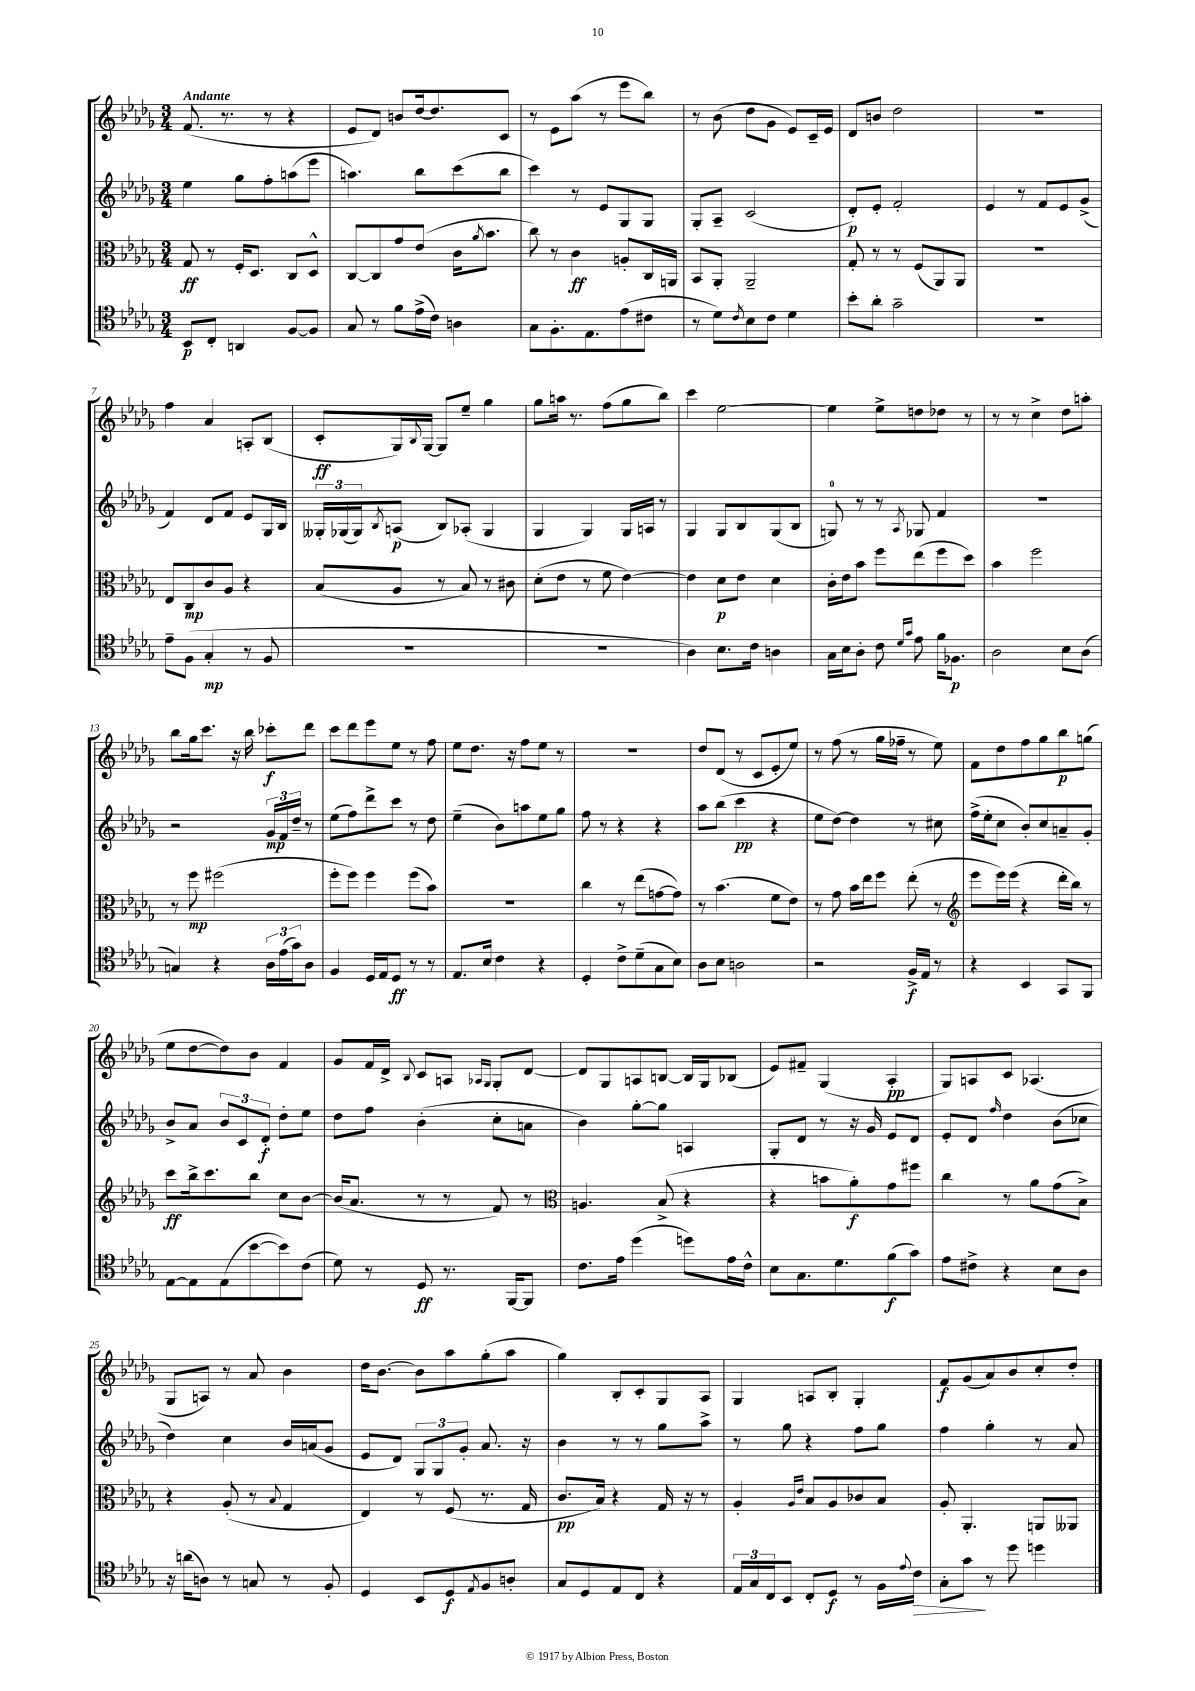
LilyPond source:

<<
\new StaffGroup <<
\new Staff = "s0" {
    \clef treble \key des \major \numericTimeSignature \time 3/4 \tempo "Andante"
    f'8.( r8. r8 r4 |
    ees'8 des'8) b'8 des''16~ des''8. c'8 |
    r8 ees'8 aes''8( r8 ees'''8 bes''8) |
    r8 bes'8( des''8 ges'8 ees'8) c'16-- ees'16 |
    des'8 b'8 des''2 |
    R2. |
    f''4 aes'4 a8-. bes8( |
    c'8-.\ff ges16) \appoggiatura { bes8 } ges16~ ges8 ees''8-- ges''4 |
    ges''8 a''16 r8. f''8( ges''8 bes''8) |
    c'''4 ees''2~ |
    ees''4 ees''8-> d''8 des''8 r8 |
    r8 r8 c''4-> des''8 a''8-. |
    bes''8 ges''16 c'''8. r16 bes''16 ces'''8-.\f des'''8 |
    c'''8 des'''8 ees'''8 ees''8 r8 f''8 |
    ees''8 des''8. r16 f''8 ees''8 r8 |
    R2. |
    des''8 des'8( r8 c'8 ees'8-. ees''8) |
    r8 f''8( r8 ges''16 fes''16-- r8 ees''8) |
    f'8 des''8 f''8 ges''8 bes''8\p g''8( |
    ees''8 des''8~ des''8) bes'8 f'4 |
    ges'8 f'16 des'16-> \appoggiatura { bes8 } c'8 a8 \grace { aes16 ges16 } ges8-. des'8~ |
    des'8 ges8 a8 b8~ b16 ges16 bes8( |
    ees'8) fis'8-- ges4( aes4-.\pp |
    ges8) a8 c'8 aes4.( |
    ges8 a8) r8 aes'8 bes'4 |
    des''16 bes'8.~ bes'8 aes''8 ges''8-.( aes''8 |
    ges''4) bes8-. c'8-. ges8 aes8 |
    ges4 a8 bes8-. ges4-. |
    f'8\f ges'8( aes'8) bes'8 c''8-. des''8-. \bar "|." |
}
\new Staff = "s1" {
    \clef treble \key des \major \numericTimeSignature \time 3/4
    ees''4 ges''8 f''8-. a''8( ees'''8 |
    a''4.) bes''8 c'''8( bes''8 |
    c'''4) r8 ees'8 ges8 ges8 |
    ges8-. aes8-- c'2( |
    des'8-.\p) ees'8-. f'2-. |
    ees'4 r8 f'8 ees'8 ges'8->( |
    f'4) des'8 f'8 ees'8 ges16 bes16 |
    \tuplet 3/2 { geses16-. ges16( ges16) } \acciaccatura { bes8 } a8\p( bes8) aes8-.( ges4 |
    ges4 ges4) ges16 a16 r8 |
    ges4 ges8 bes8 ges8( bes8 |
    g8-0) r8 r8 \acciaccatura { aes8 } ges8 f'4 |
    R2. |
    r2 \tuplet 3/2 { ges'16\mp f'16 des''16-- } r8 |
    ees''8( f''8) des'''8-> c'''8 r8 des''8 |
    ees''4--( bes'8) a''8 ees''8 ges''8 |
    f''8 r8 r4 r4 |
    aes''8 bes''8( c'''4\pp r4 |
    ees''8 des''8~) des''4 r8 cis''8 |
    f''16->( ees''16-. c''8 bes'8-.) c''8 a'8-- ges'8-. |
    bes'8-> aes'8 \tuplet 3/2 { bes'8 c'8 des'8-.\f } des''8-. ees''8 |
    des''8 f''8 bes'4-.( c''8-. a'8 |
    bes'4) ges''8~-. ges''8 a4 |
    ges8-. des'8 r8 r16 ges'16 ees'8 des'8 |
    ees'8-. des'8 \grace { f''16 } des''4 bes'8( ces''8 |
    des''4) c''4 bes'16 a'16( ges'8 |
    ees'8 des'8) \tuplet 3/2 { ges8 ges8 ges'8-. } aes'8. r16 |
    bes'4 r8 r8 ges''8 aes''8-> |
    r8 ges''8 r4 f''8 ges''8 |
    f''4 ges''4-. r8 aes'8 \bar "|." |
}
\new Staff = "s2" {
    \clef alto \key des \major \numericTimeSignature \time 3/4
    ges8\ff r8 f16-. des8. c8 des8-^ |
    c8~ c8 ges'8 ees'8( c'16 \acciaccatura { aes'8 } bes'8. |
    c''8) r8 c'4\ff a8-. c16 a,16 |
    bes,8 aes,8-. aes,2-- |
    ges8-. r8 r8 f8( aes,8) aes,8 |
    R2. |
    ees8 c8\mp c'8 aes8 r4 |
    bes8( aes8 r8 bes8) r8 cis'8 |
    des'8-.( ees'8 r8 f'8 ees'4~) |
    ees'4 des'8\p ees'8 des'4 |
    c'16-. ees'16 bes'8 f''8 ees''8( f''8 des''8) |
    bes'4 f''2 |
    r8 f''8\mp fis''2( |
    f''8-. f''8) f''4 f''8( bes'8) |
    R2. |
    c''4 r8 ees''8( g'8~ g'8) |
    r8 bes'4.( f'8 ees'8) |
    r8 ges'8 bes'16 ees''16 f''8 ees''8-.( r8 |
    \clef treble ees'''8 ees'''16) ees'''16( r4 des'''16-. bes''16) r8 |
    c'''8\ff bes''16-> c'''8. bes''8 c''8 bes'8~ |
    bes'16( aes'8. r8 r8 f'8) r8 |
    \clef alto a4. bes8->( r4 |
    r4 b'8 aes'8-.\f) ges'8 fis''8 |
    c''4 r8 aes'8 ges'8( bes8->) |
    r4 aes8-.( r8 \appoggiatura { bes8 } ges4 |
    ees4) r8 f8( r8. ges16 |
    c'8.\pp bes16) r4 ges16 r16 r8 |
    aes4-. \grace { aes16 ees'16 } bes8 aes8 ces'8 bes8 |
    aes8-. aes,4.-. a,8 aeses,8 \bar "|." |
}
\new Staff = "s3" {
    \clef tenor \key des \major \numericTimeSignature \time 3/4
    bes,8\p c8-. a,4 f8~ f8 |
    ges8 r8 f'8 ees'16->( c'16) a4 |
    ges8 f8.-. ees8. ees'8( cis'8 |
    r8 des'8) \acciaccatura { c'8 } bes8 c'8 des'4 |
    bes'8-. aes'8-. ges'2-- |
    R2. |
    ees'8-- f8( ges4-.\mp r8 f8 |
    R2. |
    R2. |
    aes4) bes8. c'16 a4 |
    ges16 bes16 aes8-. c'8 \grace { des'16 ges'16 } ees'8 f'16 fes8.\p |
    aes2 bes8 aes8( |
    g4) r4 \tuplet 3/2 { aes16 ees'16( ges'16) } aes8 |
    f4 des16 ees16 des8\ff r8 r8 |
    ees8. bes16 c'4 r4 |
    des4-. c'8-> des'8--( ges8 bes8) |
    aes8 bes8 a2 |
    r2 f16->\f ees16 r8 |
    r4 bes,4 ges,8 f,8 |
    ees8~ ees8 ees8( bes'8~ bes'8) c'8( |
    des'8) r8 des8\ff r8. f,16~ f,8 |
    c'8. ees'16 des''4( d''8) ees'16 c'16-^ |
    bes8 ges8. des'8. f'8\f( ges'8) |
    ees'8 cis'8-> r4 bes8 aes8 |
    r16 a'16( a8) r8 g8 r8 f8-. |
    des4 bes,8 des8\f \acciaccatura { ees8 } f8 a8-. |
    ges8 des8 ees8 c8 r4 |
    \tuplet 3/2 { ees16 ges16 c16 } bes,8 c8-. des8\f r8 f16 \appoggiatura { ees'8 } c'16\> |
    ges8-. ges'8\! r8 des''8 d''4 \bar "|." |
}
>>
>>
